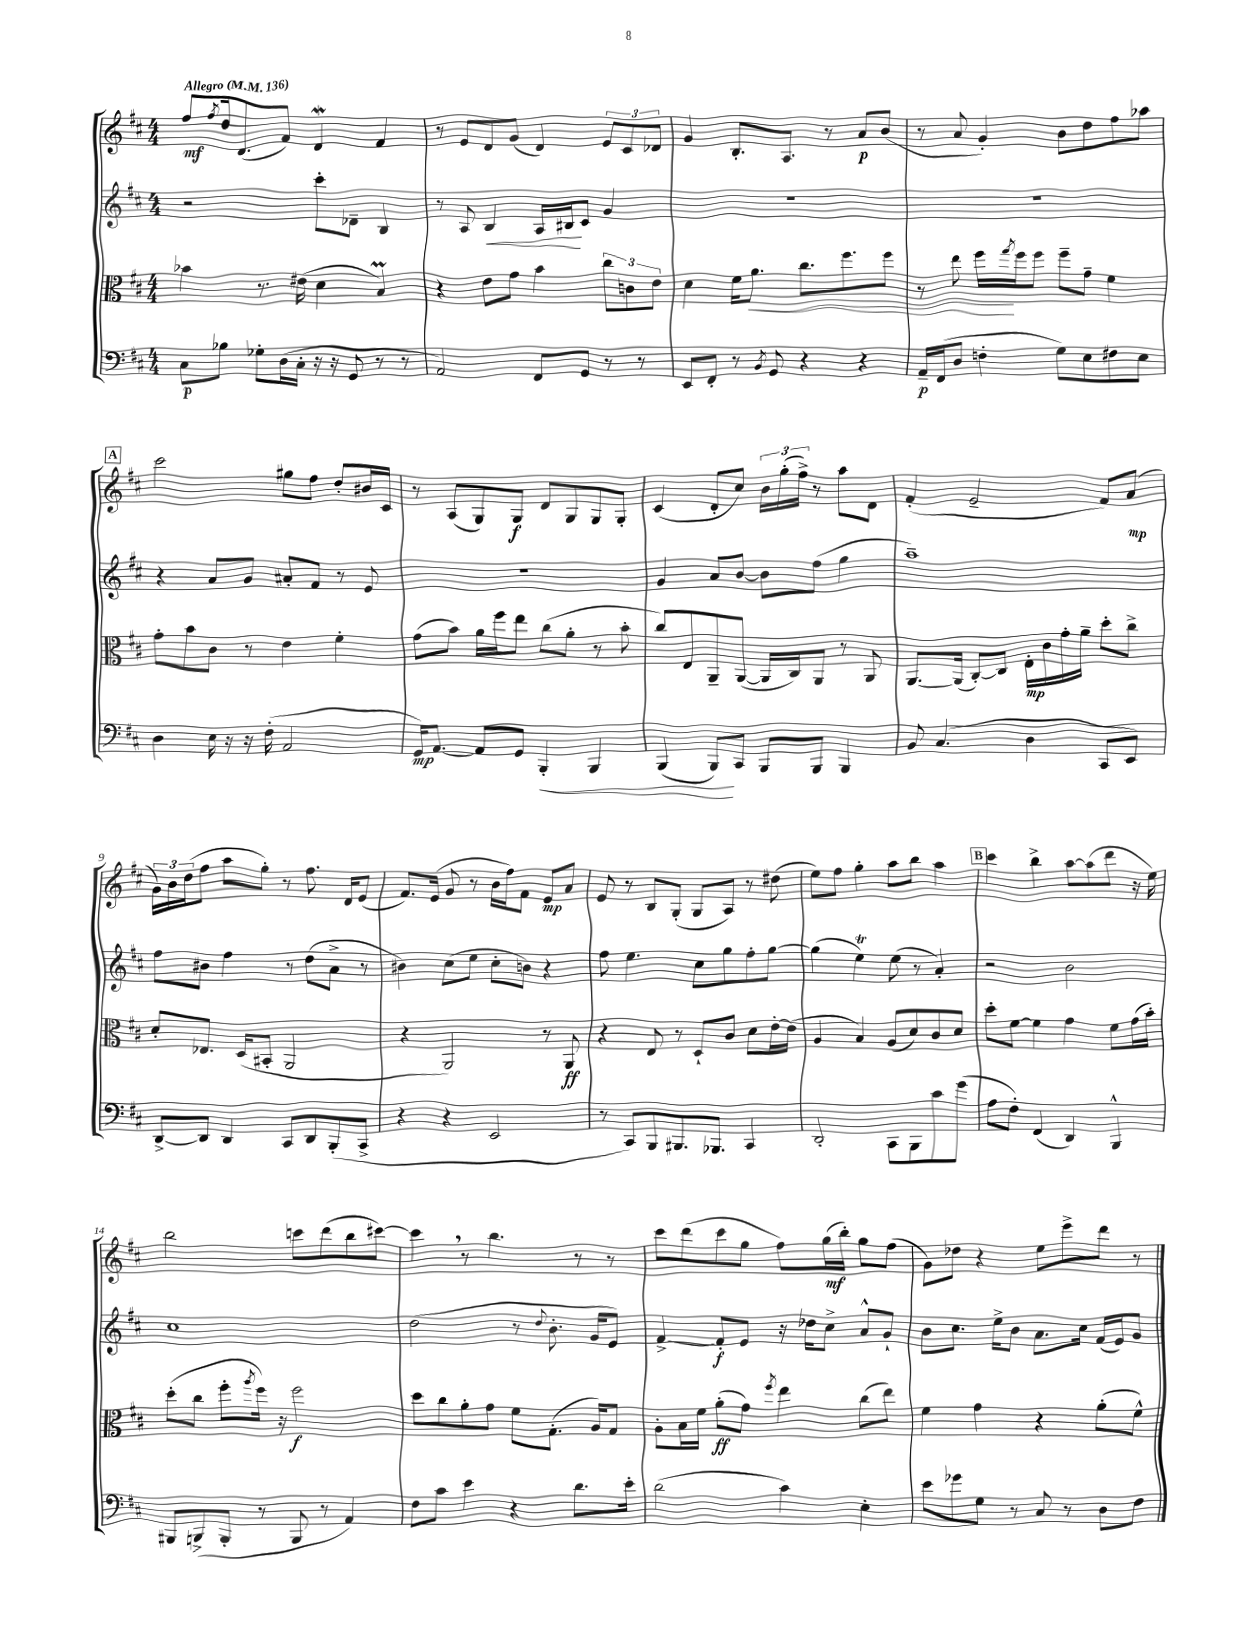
<<
\new StaffGroup <<
\new Staff = "s0" {
    \clef treble \key d \major \numericTimeSignature \time 4/4 \tempo "Allegro" 4 = 136
    fis''8\mf \acciaccatura { fis''8 } d''16 d'8.( fis'8) d'4\mordent fis'4 |
    r8 e'8 d'8 g'8( d'4) \tuplet 3/2 { e'8 cis'8 des'8 } |
    g'4 b8.-. a8. r8 a'8\p b'8( |
    r8 a'8 g'4-.) b'8 d''8 fis''8 aes''8 |
    \mark \markup { \box "A" } cis'''2 gis''8 fis''8 d''8-. bis'16 cis'16 |
    r8 a8( g8) g8\f d'8 g8 g8 g8-. |
    cis'4( d'8-. cis''8) \tuplet 3/2 { b'16 g''16-.( fis''16->) } r8 a''8 d'8 |
    fis'4-.( e'2-- fis'8) a'8\mp( |
    \tuplet 3/2 { g'16) b'16 d''16( } fis''8 a''8 g''8-.) r8 fis''8. d'16 e'8( |
    fis'8.) e'16( g'8 r8 b'16 fis''16) fis'8 e'8\mp a'8 |
    e'8 r8 b8 g8-.( g8 a8) r8 dis''8( |
    e''8) fis''8 g''4-. a''8 b''8 a''4 |
    \mark \markup { \box "B" } cis'''4 b''4-> a''8~ a''8( d'''8 r16 e''16) |
    b''2 c'''8 d'''8( b''8 cis'''8~) |
    cis'''4 \breathe r8 b''4. r8 r8 |
    cis'''8 d'''8( cis'''8 g''8 fis''8) g''16\mf( b''16-.) g''8 fis''8( |
    g'8) des''8 r4 e''8 e'''8-> d'''8 r8 \bar "|." |
}
\new Staff = "s1" {
    \clef treble \key d \major \numericTimeSignature \time 4/4
    r2 cis'''8-. des'8-- b4 |
    r8 a8 b4\< a16 bis16\! cis'8 g'4 |
    R1 |
    R1 |
    \mark \markup { \box "A" } r4 a'8 g'8 ais'8-. fis'8 r8 e'8 |
    R1 |
    g'4 a'8 b'8~ b'8 fis''8( g''4 |
    a''1--) |
    fis''8 bis'8 fis''4 r8 d''8( a'8-> r8 |
    bis'4) cis''8( e''8 cis''8-. b'8) r4 |
    fis''8 e''4. cis''8 g''8 fis''8-. g''8~ |
    g''4( e''4\trill) e''8( r8 a'4-.) |
    \mark \markup { \box "B" } r2 b'2 |
    cis''1 |
    d''2( r8 \appoggiatura { d''8 } b'8.-. g'16 e'8) |
    fis'4~-> fis'8-.\f e'8 r16 des''16 cis''8-> a'8-^ g'8-! |
    b'8 cis''8. e''16-> b'8 a'8. cis''16 fis'16( e'16) g'8 \bar "|." |
}
\new Staff = "s2" {
    \clef alto \key d \major \numericTimeSignature \time 4/4
    bes'4 r8. eis'16( d'4 b4\prall) |
    r4 e'8 g'8 b'4 \tuplet 3/2 { cis''8 c'8 e'8 } |
    d'4 fis'16 a'8.\< cis''8. fis''8. fis''8 |
    r8 e''8 fis''16\! \acciaccatura { g''8 } fis''16 fis''8 fis''8-- g'8-- fis'4 |
    \mark \markup { \box "A" } g'8-. b'8 cis'8 r8 e'4 fis'4-. |
    g'8( b'8) a'16 fis''16 e''8 cis''8( a'8-. r8 b'8-. |
    cis''8) e8 a,8-- a,8~( a,16 cis16) a,8 r8 a,8 |
    a,8.~ a,16( cis8~-.) cis8 e16-.\mp cis'16 g'16-. a'16-- d''8-. cis''8-> |
    d'8-. ees8. d16( bis,8-. a,2 |
    r4 a,2) r8 a,8\ff |
    r4 e8 r8 d8-! cis'8 d'8 e'16~-. e'16( |
    a4 b4) a8( d'8) cis'8 d'8 |
    \mark \markup { \box "B" } d''8-. fis'8~ fis'4 g'4 fis'8 g'16( b'16-.) |
    d''8-.( cis''8 fis''8-. \acciaccatura { a''8 } fis''16) r16 fis''2\f |
    d''8 cis''8 a'8-. g'8 fis'8 g8.-.( a16) g8 |
    a8-. b16 fis'16 a'8-.\ff( g'8) \acciaccatura { fis''8 } e''4 cis''8( e''8) |
    fis'4 g'4 r4 a'8-.( fis'8-^) \bar "|." |
}
\new Staff = "s3" {
    \clef bass \key d \major \numericTimeSignature \time 4/4
    cis8\p bes8 ges8-. d16( cis16-. r16 r16 g,8 r8 r8 |
    a,2) fis,8 g,8 r8 r8 |
    e,8 fis,8-. r8 \acciaccatura { b,8 } g,8 r4 r4 |
    a,16--\p fis,16( d8 f4-. g8) e8 fis8 e8 |
    \mark \markup { \box "A" } d4 e16 r16 r16 fis16-.( a,2 |
    g,16\mp) a,8.~ a,8 g,8 b,,4-.\< b,,4 |
    b,,4( b,,8\!) cis,8 b,,8 b,,8 b,,4 |
    b,8 cis4.( d4 cis,8 e,8) |
    d,8~-> d,8 d,4 cis,8 d,8 b,,8-.( cis,8-> |
    r4 r4 e,2 |
    r8 cis,8) b,,8 bis,,8. bes,,8. cis,4 |
    d,2-. cis,8 b,,8 cis'8 g'8( |
    \mark \markup { \box "B" } a8 fis8-.) fis,4( d,4) b,,4-^ |
    bis,,8 b,,8->( b,,8-. r8 b,,8 r8 a,4) |
    fis8 cis'8 e'4 r4 d'8. e'16-. |
    d'2( cis'4) e4-. |
    e'8 ges'8 g8 r8 cis8 r8 d8 fis8 \bar "|." |
}
>>
>>
